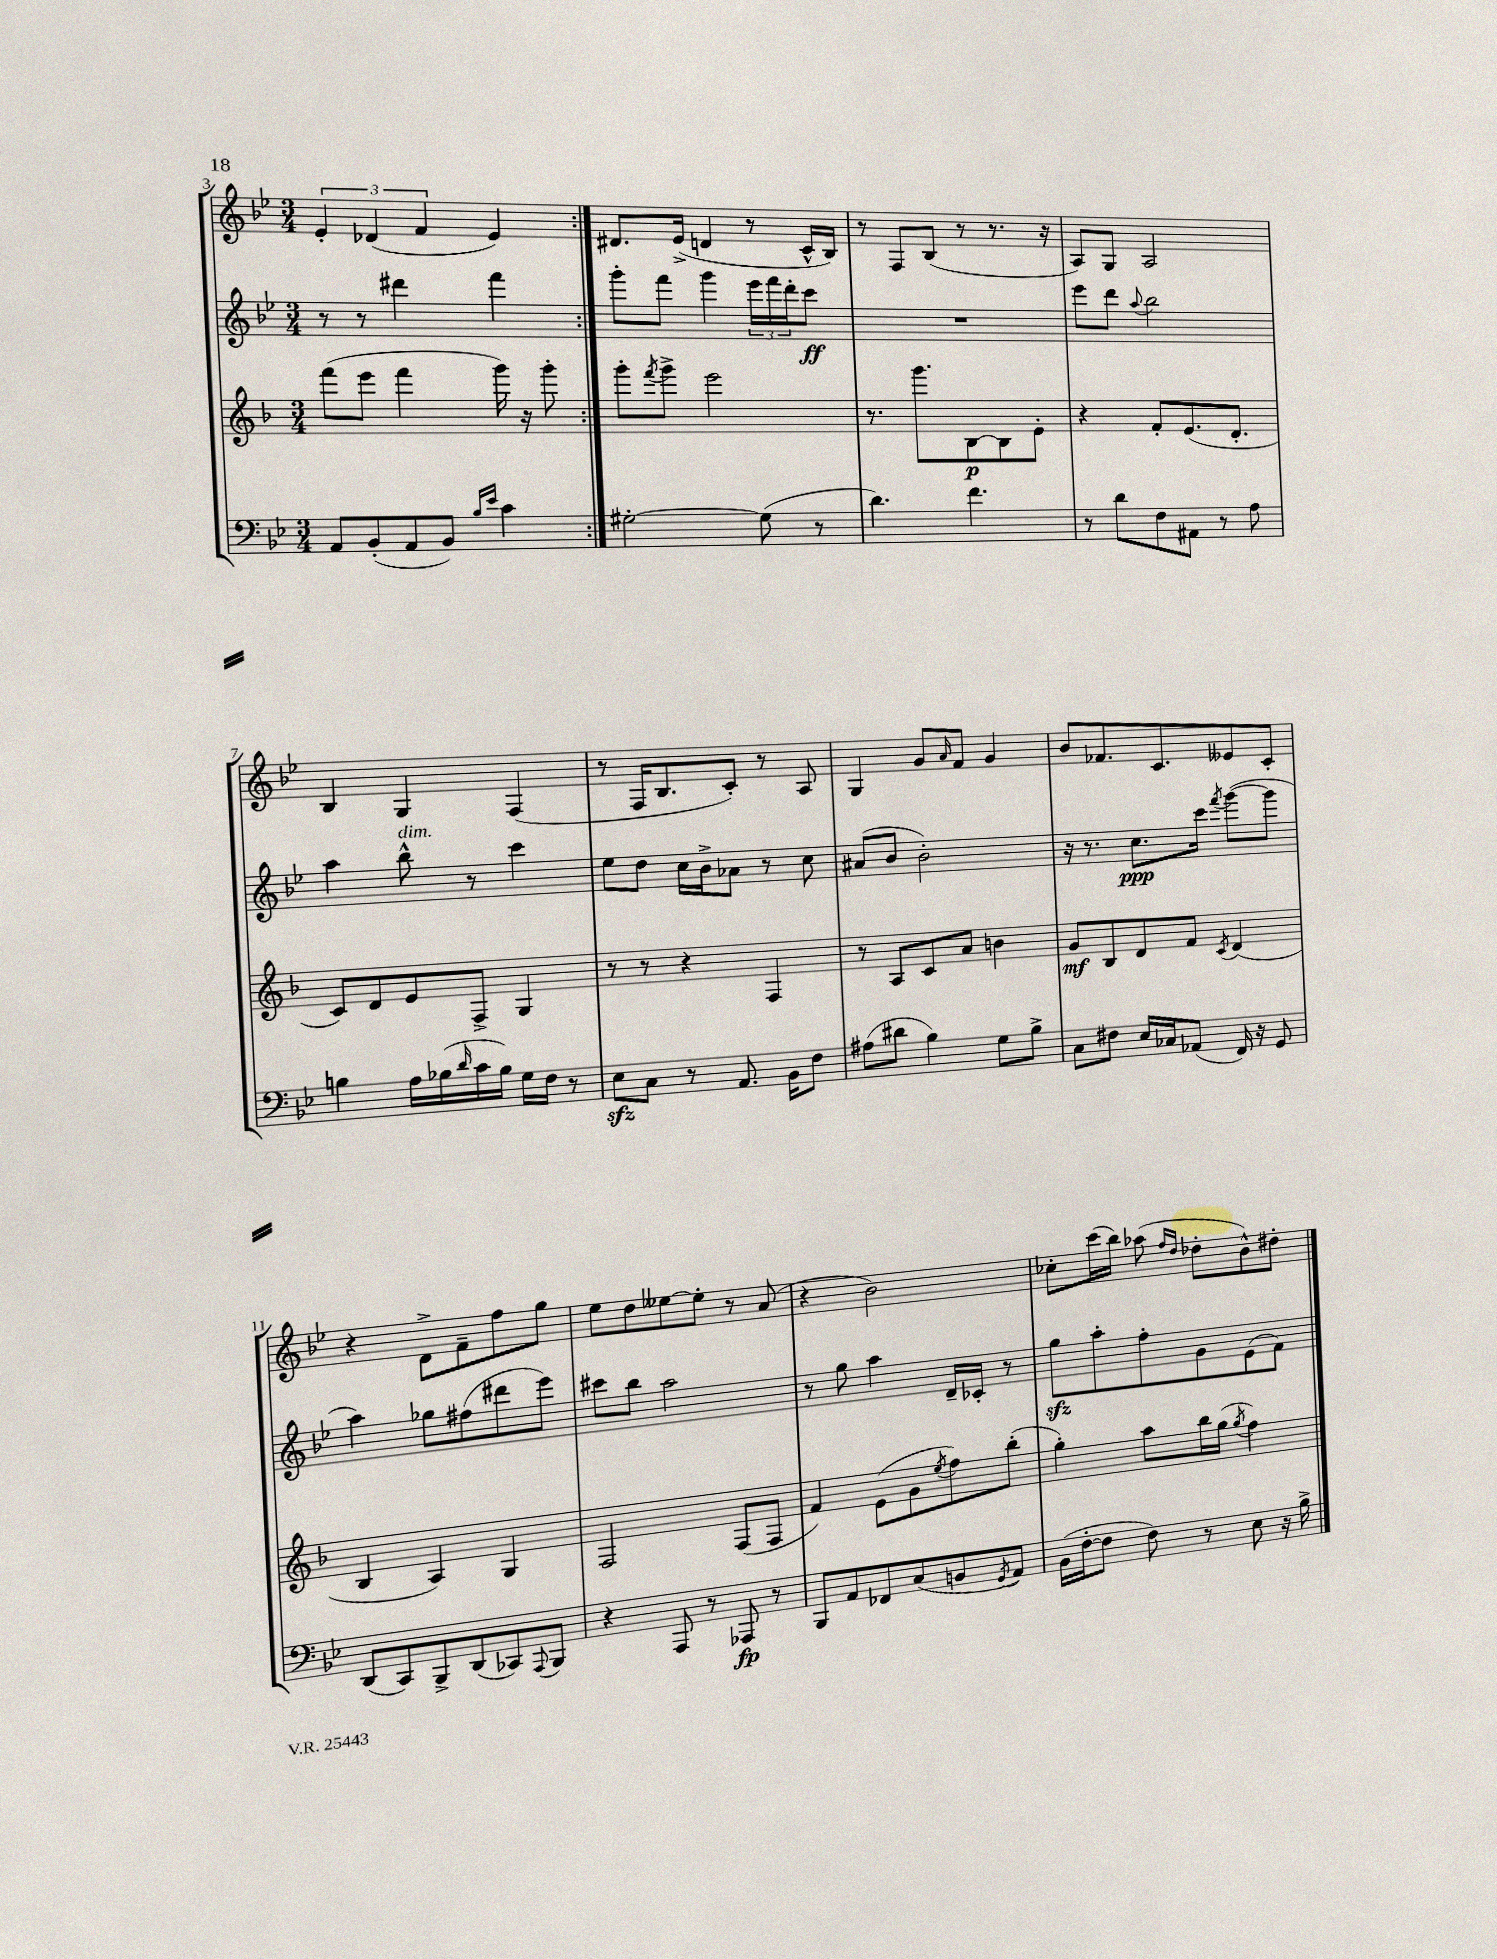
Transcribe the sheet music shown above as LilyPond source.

<<
\new StaffGroup <<
\new Staff = "s0" {
    \clef treble \key bes \major \numericTimeSignature \time 3/4
    \repeat volta 2 { \tuplet 3/2 { ees'4-. des'4( f'4 } ees'4) | }
    dis'8. ees'16->( d'4 r8 c'16-^ bes16) |
    r8 f8 bes8( r8 r8. r16 |
    a8) g8 a2 |
    bes4 g4 f4( |
    r8 f16 bes8. c'8-.) r8 a8 |
    g4 g'8 \grace { a'16 } f'8 g'4 |
    bes'8 fes'8. c'8. eeses'8 c'8-. |
    r4 d'8-> f'8-- f''8 g''8 |
    ees''8 d''8 eeses''8~ eeses''8-. r8 a'8( |
    r4 bes'2) |
    ces''8-. c'''16( bes''16) aes''8( \grace { f''16 d''16 } des''8-. bes'8-^) dis''8-. \bar "|." |
}
\new Staff = "s1" {
    \clef treble \key bes \major \numericTimeSignature \time 3/4
    \repeat volta 2 { r8 r8 dis'''4 f'''4 | }
    g'''8-. f'''8 g'''4 \tuplet 3/2 { ees'''16 f'''16 d'''16-. } c'''8\ff |
    R2. |
    ees'''8 d'''8 \appoggiatura { a''8 } bes''2 |
    a''4 bes''8-^^\markup { \italic "dim." } r8 c'''4 |
    ees''8 d''8 c''16 bes'16-> aes'8 r8 c''8 |
    ais'8( bes'8 bes'2-.) |
    r16 r8. c''8.\ppp c'''16 \acciaccatura { f'''8 } g'''8~( g'''8 |
    a''4) ges''8 fis''8( dis'''8 ees'''8) |
    cis'''8 bes''8 a''2 |
    r8 g''8 a''4 d'16-- ces'16-. r8 |
    g''8\sfz a''8-. f''8-. g'8 ees'8( f'8) \bar "|." |
}
\new Staff = "s2" {
    \clef treble \key f \major \numericTimeSignature \time 3/4
    \repeat volta 2 { f'''8( e'''8 f'''4 g'''16) r16 g'''8-. | }
    g'''8-. \acciaccatura { f'''8 } g'''8-> e'''2 |
    r8. g'''8. bes8~\p bes8 e'8-. |
    r4 f'8-. e'8.( d'8.-. |
    c'8) d'8 e'8 f8-> g4 |
    r8 r8 r4 f4 |
    r8 a8 c'8 a'8 b'4 |
    g'8\mf bes8 d'8 f'8 \acciaccatura { c'8 } d'4( |
    bes4 a4) g4 |
    f2 f8( f8 |
    f'4) e'8( g'8 \acciaccatura { e''8 } f''8) bes''8-.( |
    g''4-.) a''8 bes''16 g''16( \acciaccatura { g''8 } f''4) \bar "|." |
}
\new Staff = "s3" {
    \clef bass \key bes \major \numericTimeSignature \time 3/4
    \repeat volta 2 { a,8 bes,8-.( a,8 bes,8) \grace { bes16 ees'16 } c'4 | }
    gis2~-. gis8( r8 |
    d'4.) f'4. |
    r8 d'8 f8 ais,8 r8 a8 |
    b4 a16 bes16( \grace { d'16 } c'16 bes16) g16 f16 r8 |
    ees8\sfz c8 r8 a,8. bes,16 f8 |
    ais8( dis'8 bes4) g8 bes8-> |
    c8 fis8 ees16 ces16 aes,8( f,16) r16 g,8 |
    d,8( c,8) bes,,8-> d,8( ces,8) \appoggiatura { a,,8 } bes,,8 |
    r4 a,,8 r8 aes,,8\fp r8 |
    bes,,8 a,8 fes,8 c8( b,8 \acciaccatura { g,8 } a,8) |
    bes,16( f16~-. f8 f8) r8 ees8 r16 bes16-> \bar "|." |
}
>>
>>
\layout { \context { \Score currentBarNumber = #3 } }
